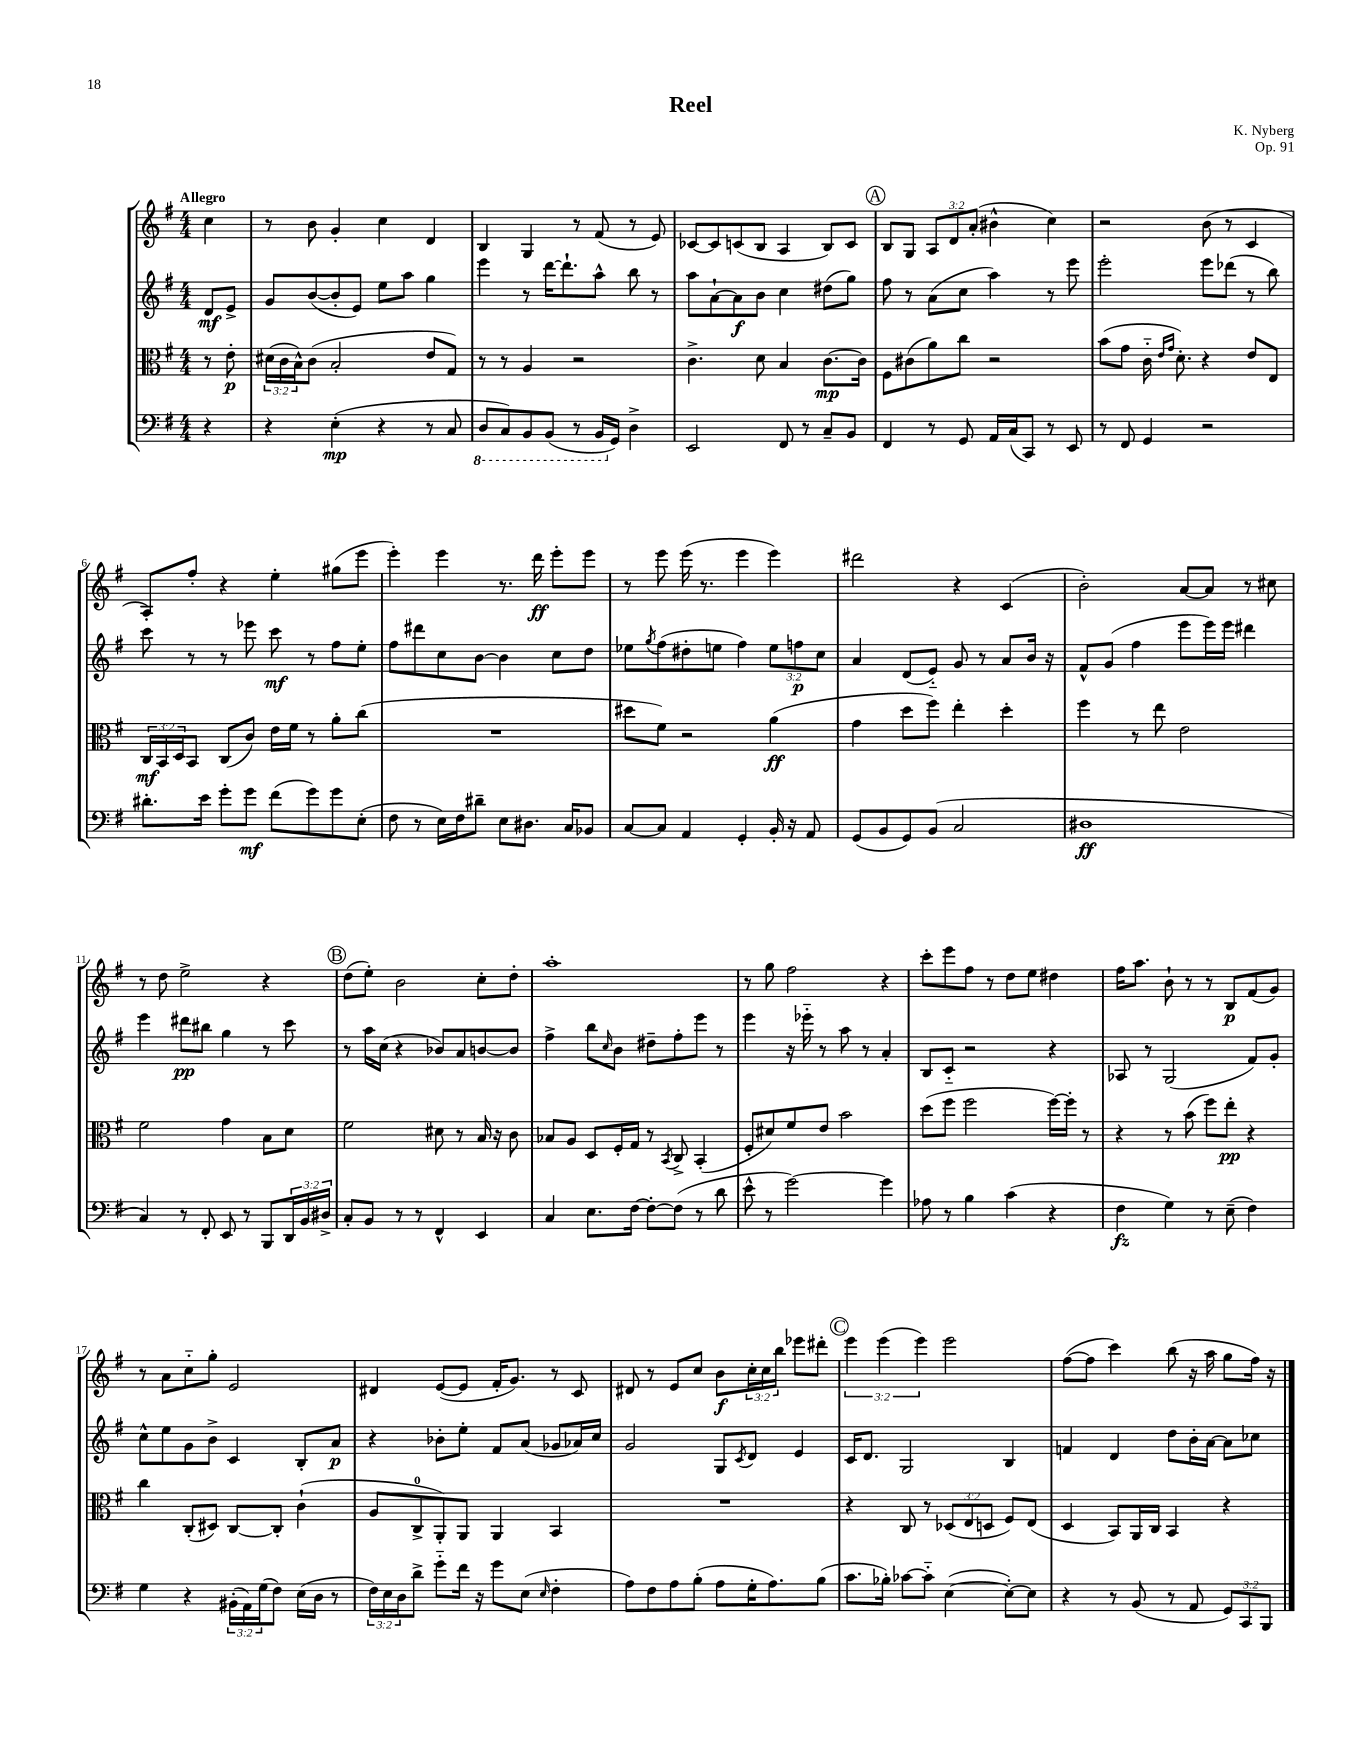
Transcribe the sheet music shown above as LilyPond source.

\header { title = "Reel" composer = "K. Nyberg" opus = "Op. 91" }
<<
\new StaffGroup <<
\new Staff = "s0" {
    \clef treble \key g \major \numericTimeSignature \time 4/4 \override Staff.TupletNumber.text = #tuplet-number::calc-fraction-text \partial 4 \tempo "Allegro"
    c''4 |
    r8 b'8 g'4-. c''4 d'4 |
    b4 g4 r8 fis'8( r8 e'8) |
    ces'8~ ces'8 c'8( b8 a4 b8) c'8 |
    \mark \markup { \circle "A" } b8 g8 \tuplet 3/2 { a8 d'8 a'8-.( } bis'4-^ c''4) |
    r2 b'8( r8 c'4 |
    a8-.) fis''8-. r4 e''4-. gis''8( e'''8 |
    e'''4-.) e'''4 r8. d'''16\ff e'''8-. e'''8 |
    r8 e'''8 e'''16( r8. e'''4 e'''4) |
    dis'''2 r4 c'4( |
    b'2-.) a'8~ a'8 r8 cis''8 |
    r8 d''8 e''2-> r4 |
    \mark \markup { \circle "B" } d''8( e''8-.) b'2 c''8-. d''8-. |
    a''1-. |
    r8 g''8 fis''2 r4 |
    c'''8-. e'''8 fis''8 r8 d''8 e''8 dis''4 |
    fis''16 a''8. b'8-! r8 r8 b8\p fis'8( g'8) |
    r8 a'8 c''8-_ g''8-. e'2 |
    dis'4 e'8~( e'8 fis'16-. g'8.) r8 c'8 |
    dis'8 r8 e'8 c''8 b'8\f \tuplet 3/2 { c''16-. c''16 b''16 } ees'''8 dis'''8-. |
    \mark \markup { \circle "C" } \tuplet 3/2 { e'''4 e'''4( e'''4) } e'''2 |
    fis''8~( fis''8 c'''4) b''8( r16 a''16 g''8 fis''16) r16 \bar "|." |
}
\new Staff = "s1" {
    \clef treble \key g \major \numericTimeSignature \time 4/4 \override Staff.TupletNumber.text = #tuplet-number::calc-fraction-text \partial 4
    d'8\mf e'8-> |
    g'8 b'8~( b'8-. e'8) e''8 a''8 g''4 |
    e'''4 r8 d'''16~ d'''8.-! a''8-^ b''8 r8 |
    a''8 a'8~-! a'8\f b'8 c''4 dis''8( g''8) |
    \mark \markup { \circle "A" } fis''8 r8 a'8( c''8 a''4) r8 e'''8 |
    e'''2-. e'''8 des'''8( r8 b''8) |
    c'''8 r8 r8 ees'''8 c'''8\mf r8 fis''8 e''8-. |
    fis''8 dis'''8 c''8 b'8~ b'4 c''8 d''8 |
    ees''8 \acciaccatura { g''8 } fis''8( dis''8-. e''8 fis''4) \tuplet 3/2 { e''8 f''8\p c''8 } |
    a'4 d'8( e'8-_) g'8 r8 a'8 b'16 r16 |
    fis'8-^ g'8( fis''4 e'''8 e'''16) e'''16 dis'''4 |
    e'''4 dis'''8\pp bis''8 g''4 r8 c'''8 |
    \mark \markup { \circle "B" } r8 a''16 c''16( r4 bes'8) a'8 b'8~ b'8 |
    fis''4-> b''8 \grace { c''16 } b'8 dis''8-- fis''8-. e'''8 r8 |
    e'''4 r16 ees'''16-_ r8 a''8 r8 a'4-. |
    b8 c'8-_ r2 r4 |
    aes8 r8 g2( fis'8) g'8-. |
    c''8-^ e''8 g'8 b'8-> c'4 b8-. a'8\p |
    r4 bes'8-. e''8-. fis'8 a'8( ges'8 aes'16) c''16 |
    g'2 g8 \acciaccatura { c'8 } d'8 e'4 |
    \mark \markup { \circle "C" } c'16 d'8. g2 b4 |
    f'4 d'4 d''8 b'16-. a'16~ a'8 ces''8 \bar "|." |
}
\new Staff = "s2" {
    \clef alto \key g \major \numericTimeSignature \time 4/4 \override Staff.TupletNumber.text = #tuplet-number::calc-fraction-text \partial 4
    r8 e'8-.\p |
    \tuplet 3/2 { dis'16( c'16 b16-^) } c'8( b2-. e'8 g8) |
    r8 r8 a4 r2 |
    c'4.-> d'8 b4 c'8.~\mp c'16 |
    \mark \markup { \circle "A" } fis8 cis'8( a'8) c''8 r2 |
    b'8( g'8 c'16-_ \grace { e'16 g'16 } d'8.-.) r4 e'8 e8 |
    \tuplet 3/2 { c16\mf b,16 d16 } b,8 c8( c'8) e'16 fis'16 r8 a'8-. c''8( |
    R1 |
    dis''8 fis'8) r2 a'4\ff( |
    g'4 d''8 fis''8) e''4-. d''4-. |
    fis''4 r8 e''8 e'2 |
    fis'2 g'4 b8 d'8 |
    \mark \markup { \circle "B" } fis'2 dis'8 r8 b16 r16 c'8 |
    bes8 a8 d8 fis16-. g16 r8 \acciaccatura { b,8 } c8-> b,4-.( |
    fis8-. dis'8) fis'8 e'8 b'2 |
    d''8( fis''8 fis''2 fis''16~) fis''16-. r8 |
    r4 r8 b'8( fis''8) e''8-.\pp r4 |
    c''4 c8-.( dis8) c8~ c8-. c'4-!( |
    a8 c8-0-> a,8-.) a,8 a,4 b,4 |
    R1 |
    \mark \markup { \circle "C" } r4 c8 r8 \tuplet 3/2 { des8( e8 d8 } fis8) e8( |
    d4 b,8) a,16 c16 b,4 r4 \bar "|." |
}
\new Staff = "s3" {
    \clef bass \key g \major \numericTimeSignature \time 4/4 \override Staff.TupletNumber.text = #tuplet-number::calc-fraction-text \partial 4
    r4 |
    r4 e4-.\mp( r4 r8 c8 |
    \ottava #-1 d,8 c,8) b,,8 b,,8( r8 b,,16 \ottava #0 g,16) d4-> |
    e,2 fis,8 r8 c8-- b,8 |
    \mark \markup { \circle "A" } fis,4 r8 g,8 a,16 c16( c,8) r8 e,8 |
    r8 fis,8 g,4 r2 |
    dis'8.-. e'16 g'8-. g'8\mf fis'8( g'8) g'8 e8-.( |
    fis8 r8 e16) fis16 dis'8-- e8 dis8. c16 bes,8 |
    c8~ c8 a,4 g,4-. b,16-. r16 a,8 |
    g,8( b,8 g,8) b,8( c2 |
    dis1\ff |
    c4) r8 fis,8-. e,8 r8 b,,8 \tuplet 3/2 { d,16 b,16 dis16-> } |
    \mark \markup { \circle "B" } c8-. b,8 r8 r8 fis,4-^ e,4 |
    c4 e8. fis16~ fis8~-. fis8( r8 d'8 |
    e'8-^ r8 g'2~) g'4 |
    aes8 r8 b4 c'4( r4 |
    fis4\fz g4) r8 e8--( fis4) |
    g4 r4 \tuplet 3/2 { bis,16-.( a,16) g16( } fis8) e16( d16 r8 |
    \tuplet 3/2 { fis16) e16 d16 } d'8-> g'8-_ fis'16 r16 g'8 e8( \grace { e16 } fis4-. |
    a8) fis8 a8 b8-.( a8 g16-. a8.) b8( |
    \mark \markup { \circle "C" } c'8. bes16-.) ces'8~ ces'8-_ e4~( e8~-.) e8 |
    r4 r8 b,8( r8 a,8 \tuplet 3/2 { g,8) c,8 b,,8 } \bar "|." |
}
>>
>>
